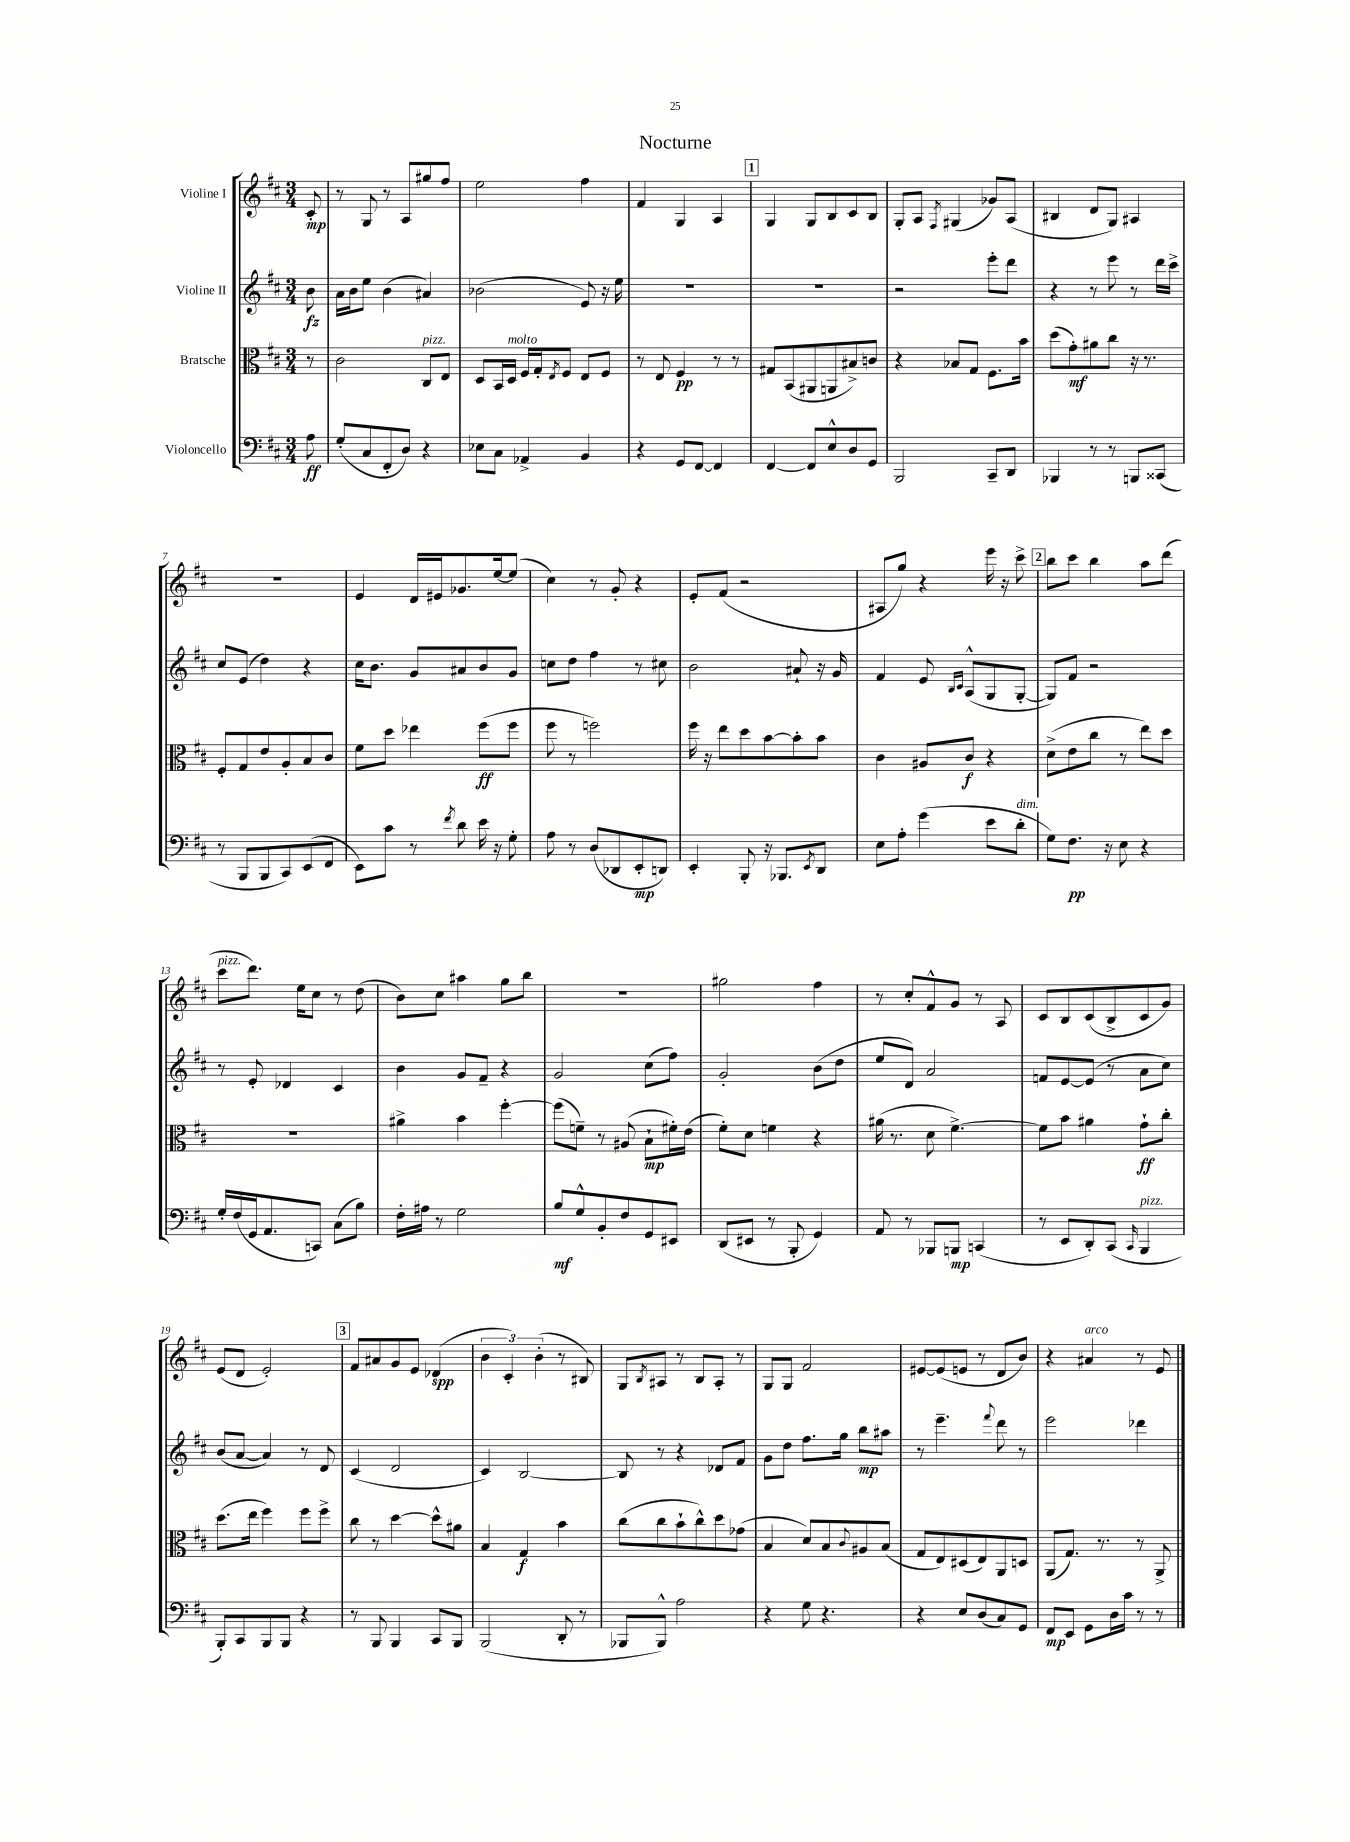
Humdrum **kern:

**kern	**kern	**kern	**kern
*staff4	*staff3	*staff2	*staff1
*clefF4	*clefC3	*clefG2	*clefG2
*k[f#c#]	*k[f#c#]	*k[f#c#]	*k[f#c#]
*M3/4	*M3/4	*M3/4	*M3/4
8A	8r	8b	8c#'
=	=	=	=
(8G'	2c#	16a	8r
.	.	16b	.
8C#	.	8ee	8G
8FF#'	.	(4b	8r
8D)	.	.	8A
4r	8C#	4a#)	8gg#
.	8E	.	8ff#
=	=	=	=
8E-	8D	(2b-	2ee
8C#	16BB	.	.
.	16D	.	.
4AA-^	16F#	.	.
.	16G'	.	.
.	8qE	.	.
.	8F#	.	.
4BB	8E	8e)	4ff#
.	8F#	16r	.
.	.	16ee	.
=	=	=	=
4r	8r	2.r	4f#
.	8E	.	.
8GG	4F#	.	4G
[8FF#	.	.	.
4FF#]	8r	.	4A
.	8r	.	.
=	=	=	=
[4FF#	8G#	2.r	4G
.	(8BB	.	.
8FF#]	8AA#	.	8G
8E^^	8AA	.	8B
8D	8B#^)	.	8c#
8GG	8c	.	8B
=	=	=	=
2BBB	4r	2r	8G'
.	.	.	8A
.	.	.	8qF#
.	8B-	.	(4G#
.	8G	.	.
8CC#~	8.F#	8eee'	8g-)
8DD	.	8ddd	(8A
.	16b	.	.
=	=	=	=
4BBB-	(8dd	4r	4B#
.	8g')	.	.
8r	8a#	8r	8d
8r	8cc#	8eee	8G)
8BBB	16r	8r	4A#
.	8.r	.	.
(8CC##	.	16ddd	.
.	.	16ccc#^	.
=	=	=	=
8r	8F#'	8cc#	2.r
8BBB	8G	(8e	.
8BBB	8e	4dd)	.
8CC#)	8A'	.	.
(8EE	8B	4r	.
8FF#	8c#	.	.
=	=	=	=
8EE)	8f#	16cc#	4e
.	.	8.b	.
8c#	8dd	.	.
8r	4ee-	8g	16d
.	.	.	16e#
8qf#	.	.	.
8d	.	8a#	8.g-
16e	(8ff#	8b	.
16r	.	.	[16ee
8G'	8ff#	8g	(8ee]
=	=	=	=
8A	8ff#	8cc	4cc#)
8r	8r	8dd	.
(8D	2ff)	4ff#	8r
8DD-	.	.	8g'
8EE'	.	8r	4r
8DD)	.	8cc#	.
=	=	=	=
4EE'	16ff#	2b	8e'
.	16r	.	.
.	8ee	.	(8f#
8BBB'	8dd	.	2r
16r	[8b	.	.
8.BBB-	.	.	.
.	8b']	8a#`	.
8qEE	.	.	.
8DD	8b	16r	.
.	.	16g	.
=	=	=	=
8E	4c#	4f#	8A#
8A'	.	.	8gg)
(4g	8A#	8e	4r
.	.	16qqB	.
.	.	16qqc#	.
.	8c#	(8A^^	.
8e	4r	8G	16eee
.	.	.	16r
8d'	.	[8G'	8ccc#^
=	=	=	=
8G)	(8d^	8G])	8bb
8.F#	8e	8f#	8ccc#
.	8cc#	2r	4bb
16r	.	.	.
8E	8r	.	.
4r	8ee)	.	8aa
.	8dd	.	(8ddd
=	=	=	=
16G'	2.r	8r	8ccc#
(16F#	.	.	.
16GG	.	8e'	8.ddd)
8.AA	.	.	.
.	.	4d-	.
.	.	.	16ee
8CC)	.	.	8cc#
(8C#	.	4c#	8r
8B)	.	.	(8dd
=	=	=	=
16F#'	4a#^	4b	8b)
16A#	.	.	.
8r	.	.	8cc#
2G	4b	8g	4aa#
.	.	8f#~	.
.	[4ff#'	4r	8gg
.	.	.	8bb
=	=	=	=
8B	(8ff#]	2g	2.r
8G^^	8f~)	.	.
8BB'	8r	.	.
8F#	(8A#	.	.
8GG	8B`	(8cc#	.
8EE#	16f#')	8ff#)	.
.	(16e	.	.
=	=	=	=
(8DD	8f#')	2g'	2gg#
8EE#	8d	.	.
8r	4f	.	.
8BBB'	.	.	.
4GG)	4r	(8b	4ff#
.	.	8dd	.
=	=	=	=
8AA	(16a#	8ee	8r
.	8.r	.	.
8r	.	8d)	8cc#'
8BBB-	8d	2a	8f#^^
8BBB	[4.f#^)	.	8g
(4CC	.	.	8r
.	.	.	8A
=	=	=	=
8r	8f#]	8f	8c#
8EE	8b	[8e	8B
8DD')	4a#	(8e]	(8c#
(8CC#	.	8r	8B^
16qqCC#	.	.	.
4BBB	8g`	8a	8c#
.	8cc#'	8cc#)	8g)
=	=	=	=
8BBB')	(8.dd	(8b	(8e
8CC#	.	[8a	8d
.	16ee	.	.
8BBB	4ff#)	4a])	2e')
8BBB	.	.	.
4r	8ff#	8r	.
.	8ff#^	8d	.
=	=	=	=
8r	8cc#	(4c#	8f#
8BBB	8r	.	8a#
4BBB	[4dd	2d	8g
.	.	.	8e
8CC#	8dd^^]	.	(4d-
8BBB	8a#	.	.
=	=	=	=
(2BBB	4B	4c#)	6b
.	.	.	6c#')
.	4G	[2B	.
.	.	.	(6b'
8DD'	4b	.	8r
8r	.	.	8B#)
=	=	=	=
8BBB-	(8cc#	8B]	8G
.	.	.	8qB
8BBB-^^)	8cc#	8r	8A#
2A	8b`	4r	8r
.	8cc#^^)	.	8B
.	8dd	8d-	8A#'
.	(8g-	8f#	8r
=	=	=	=
4r	4B	8g	8G
.	.	8dd	8G
8G	8d)	8.ff#	2f#
4.r	8B	.	.
.	.	16gg	.
.	8qqc#	.	.
.	8A#	8bb	.
.	(8B	8aa#	.
=	=	=	=
4r	8G	8r	[8e#
.	8E)	4.eee~	(8e#]
8E	(8D#	.	8e
(8D	8E)	.	8r
.	.	8qqfff#	.
8C#)	8AA	8ddd	8d
8GG	8D	8r	8b)
=	=	=	=
8FF#	(8AA	2eee	4r
8EE	8.G)	.	.
8GG	.	.	4a#
.	8.r	.	.
16D	.	.	.
16c#	.	.	.
8r	8r	4ddd-	8r
8r	8AA^	.	8e
==	==	==	==
*-	*-	*-	*-
